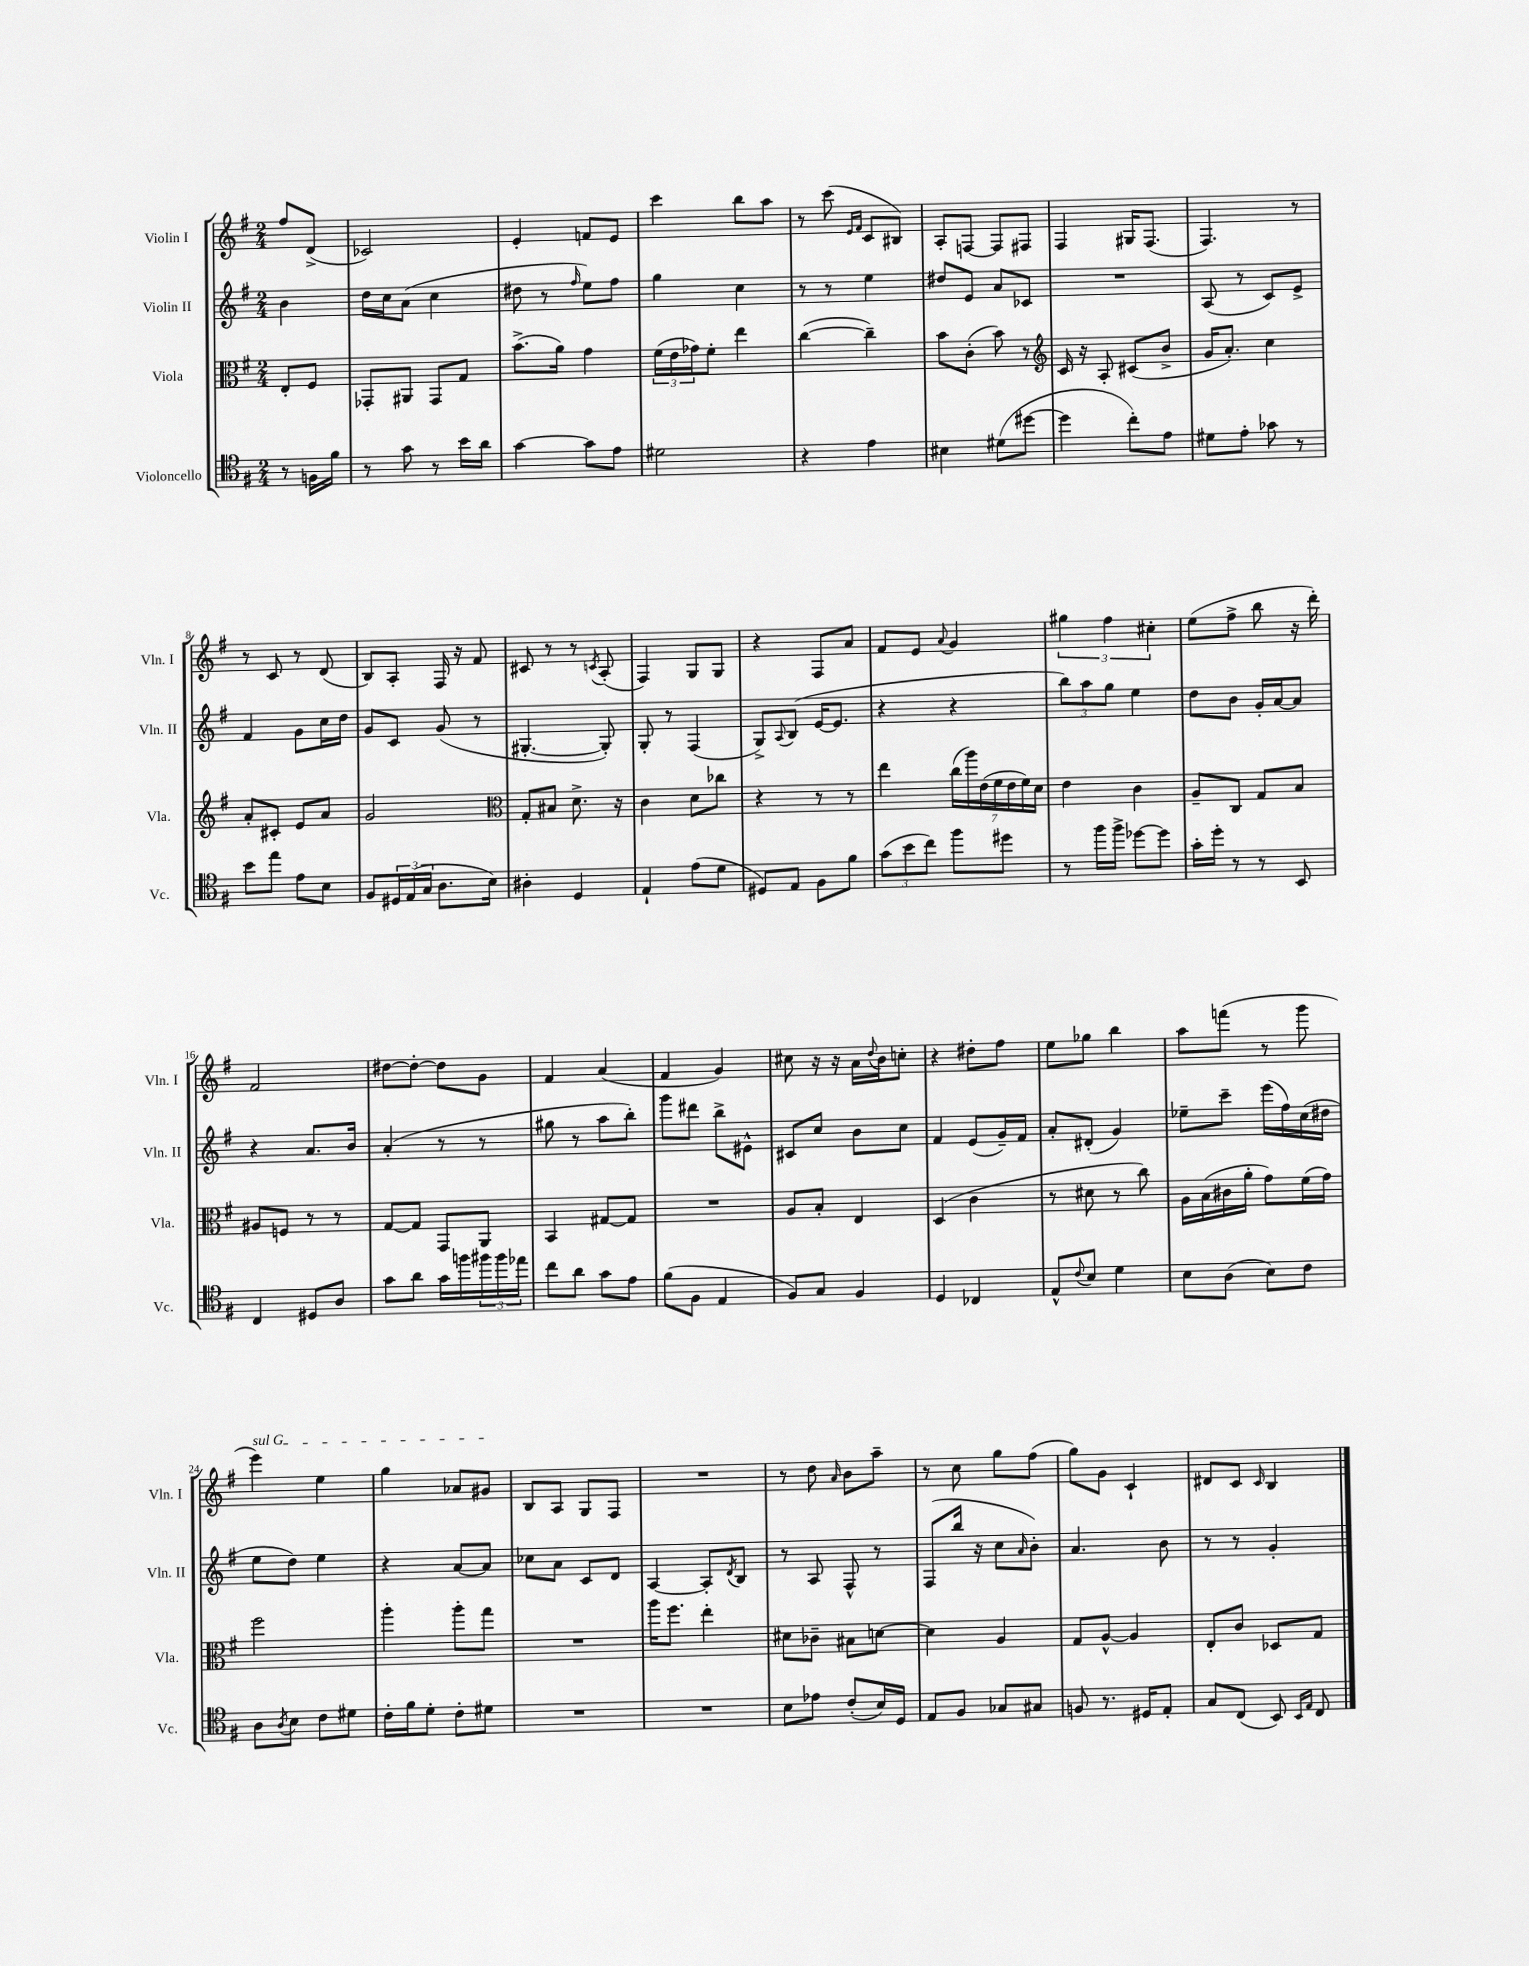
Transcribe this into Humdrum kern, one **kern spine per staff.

**kern	**kern	**kern	**kern
*part4	*part3	*part2	*part1
*staff4	*staff3	*staff2	*staff1
*I"Violoncello	*I"Viola	*I"Violin II	*I"Violin I
*I'Vc.	*I'Vla.	*I'Vln. II	*I'Vln. I
*clefC4	*clefC3	*clefG2	*clefG2
*k[f#]	*k[f#]	*k[f#]	*k[f#]
*M2/4	*M2/4	*M2/4	*M2/4
=	=	=	=
8r	8E'/L	4b\	8ff#/L
16Fn\LL	8F#/J	.	(8d^/J
16f#\JJ	.	.	.
=1	=1	=1	=1
8r	8GG-X'/L	16dd\LL	2c-X/)
.	.	16cc\J	.
8g\	8AA#X/J	(8a\J	.
8r	8GG-/L	4cc\	.
16b\LL	8G/J	.	.
16a\JJ	.	.	.
=2	=2	=2	=2
[4g\	(8.b^\L	8dd#X\	4e'/
.	.	8r	.
.	16a\Jk)	.	.
.	.	16qqff#/	.
8g\L]	4g\	8ee\L)	8fn/L
8e\J	.	8ff#\J	8e/J
=3	=3	=3	=3
2d#X\	(24f#\LL	4gg\	4ccc\
.	24e\	.	.
.	24g-X\J)	.	.
.	8f#'\J	.	.
.	4ee\	4cc\	8bb\L
.	.	.	8aa\J
=4	=4	=4	=4
4r	([4cc\	8r	8r
.	.	8r	(8ccc\
.	.	.	16qqe/LL
.	.	.	16qqf#/JJ
4e\	4cc~\])	4ee\	8c/L
.	.	.	8B#X/J)
=5	=5	=5	=5
4B#X\	8b\L	8dd#X/L	8A'/L
.	(8c'\J	8e/J	[8Fn/J
(8d#X\L	8b\)	8a/L	8F/L]
[8dd#X\J	8r	8c-X/J	8F#X/J
=6	=6	=6	=6
*	*clefG2	*	*
4dd#\]	16c/	2r	4F#/
.	16r	.	.
.	8A'/	.	.
8cc'\L)	(8c#X/L	.	16G#X/KL
.	.	.	(8.F#/J
8e\J	8b^/J	.	.
=7	=7	=7	=7
8d#X\L	16g/KL	(8A/	4.F#/)
.	8.a'/J)	.	.
8e'\J	.	8r	.
8g-X\	4cc\	8c/L)	.
8r	.	8e^/J	8r
!!LO:LB:g=z
=8	=8	=8	=8
8b\L	8a'/L	4f#/	8r
8ee\J	8c#X'/J	.	8c/
8e\L	8e/L	8g\L	8r
8B\J	8a/J	16cc\L	(8d/
.	.	16dd\JJ	.
=9	=9	=9	=9
8F#/L	2g/	8g/L	8B/L)
24D#X/L	.	8c/J	8A'/J
(24E/	.	.	.
24G/JJ	.	.	.
8.A\L	.	(8g/	16F#/
.	.	.	16r
.	.	8r	8f#/
16B\Jk)	.	.	.
=10	=10	=10	=10
*	*clefC3	*	*
4A#X'\	8G'/L	[4.G#X'/	8c#X/
.	8B#X/J	.	8r
4D/	8.d^\	.	8r
.	.	.	8qcn/
.	.	8G#'/])	(8A'/
.	16r	.	.
=11	=11	=11	=11
4E`/	4c\	8G'/	4F#/)
.	.	8r	.
(8e\L	8d\L	(4F#/	8G/L
8d\J	8cc-X\J	.	8G/J
=12	=12	=12	=12
8D#X/L)	4r	8G^/L)	4r
.	.	8qqA/	.
8E/J	.	(8B/J	.
8F#\L	8r	[16e/KL	8F#/L
.	.	8.e/J]	.
8f#\J	8r	.	8a/J
=13	=13	=13	=13
(12g\L	4ee\	4r	8f#/L
12b\	.	.	.
.	.	.	8e/J
12cc\J)	.	.	.
.	.	.	8qqa/
8ff#\L	(28cc\LL	4r	4g/
.	28aa\)	.	.
.	(28e\	.	.
.	28f#\	.	.
8dd#X\J	.	.	.
.	28e\	.	.
.	28f#\)	.	.
.	28d\JJ	.	.
=14	=14	=14	=14
8r	4e\	12bb\L)	6gg#X\
.	.	12aa\	.
16ff#\LL	.	.	.
.	.	12gg\J	6ff#\
16ff#^\JJ	.	.	.
[8dd-X\L	4c\	4ee\	.
.	.	.	6cc#X'\
8dd-\J]	.	.	.
=15	=15	=15	=15
16g'\LL	8A~/L	8dd\L	(8ee\L
16dd'\JJ	.	.	.
8r	8C/J	8b\J	8ff#^\J
8r	8G/L	16g'/LL	8bb\
.	.	[16a/J	.
8BB/	8B/J	8a/J]	16r
.	.	.	16ddd'\)
!!LO:LB:g=z
=16	=16	=16	=16
4C/	8A#X/L	4r	2f#/
.	8Fn/J	.	.
8D#X/L	8r	8.a/L	.
8A/J	8r	.	.
.	.	16b/Jk	.
=17	=17	=17	=17
8g\L	[8G/L	(4a'/	[8dd#X\L
8a\J	8G/J]	.	8dd#'\J_
16g\LL	8GG/L	8r	8dd#\L]
16ffn\	.	.	.
24ff#X\	8AA/J	8r	8g\J
24ff#\	.	.	.
24ee-X\JJ	.	.	.
=18	=18	=18	=18
8cc\L	4BB/	8gg#X\	4f#/
8a\J	.	8r	.
8g\L	[8G#X/L	8aa\L	(4a/
8e\J	8G#/J]	8bb'\J)	.
=19	=19	=19	=19
(8f#\L	2r	8ggg\L	4f#/
8F#\J	.	8ddd#X\J	.
4E/	.	8bb^\L	4g/)
.	.	8e#X^^\J	.
=20	=20	=20	=20
8F#/L)	8A/L	8c#X/L	8cc#X\
8G/J	8B'/J	8cc/J	16r
.	.	.	16r
4F#/	4E/	8b\L	16a\LL
.	.	.	8qqdd/
.	.	.	16b\J
.	.	8cc\J	8ccn'\J
=21	=21	=21	=21
4D/	(4D/	4f#/	4r
4C-X/	4c\	(8e/L	8dd#X'\L
.	.	16g~/L)	8ff#\J
.	.	16f#/JJ	.
=22	=22	=22	=22
8E^^/L	8r	8a'/L	8ee\L
8qqc/	.	.	.
8B/J	8d#X\	(8d#X'/J	8gg-X\J
4d\	8r	4g/)	4bb\
.	8cc\)	.	.
=23	=23	=23	=23
8B\L	16A\LL	8ee-X~\L	8aa\L
.	(16B\	.	.
(8A\J	16c#X\	8ccc~\J	(8fffn\J
.	16a'\JJ	.	.
8B\L)	8g\L)	(16eee\LL	8r
.	.	16ff#\)	.
8c\J	(16f#\L	(16cc\	8ggg\
.	16g\JJ)	16dd#X\JJ	.
!!LO:LB:g=z
=24	=24	=24	=24
!	!	!	!LO:TX:a:i:t=sul G
8A\L	2ff#\	8ee\L	4eee\)
8qA/	.	.	.
8B\J	.	8dd\J)	.
8c\L	.	4ee\	4ee\
8d#X\J	.	.	.
=25	=25	=25	=25
16c'\LL	4aa'\	4r	4gg\
16f#\J	.	.	.
8d'\J	.	.	.
8c'\L	8aa'\L	[8a/L	8a-X/L
8d#X\J	8gg\J	8a/J]	8g#X/J
=26	=26	=26	=26
2r	2r	8cc-X\L	8B/L
.	.	8a\J	8A/J
.	.	8c/L	8G/L
.	.	8d/J	8F#/J
=27	=27	=27	=27
2r	16aa\KL	[4A/	2r
.	8.ff#\J	.	.
.	4ee'\	8A'/L]	.
.	.	8qd/	.
.	.	8B/J	.
=28	=28	=28	=28
8B\L	8d#X\L	8r	8r
8e-X\J	8c-X~\J	8A/	8dd\
.	.	.	16qqa/
(8c'/L	8B#X\L	8F#^^/	8b\L
16B/L)	[8dn\J	8r	8aa~\J
16D/JJ	.	.	.
=29	=29	=29	=29
8E/L	4d\]	(8F#/L	8r
8F#/J	.	16bb/Jk	8cc\
.	.	16r	.
8G-X/L	4A/	8cc\L	8gg\L
.	.	16qqa/	.
8G#X/J	.	8b'\J)	(8ff#\J
=30	=30	=30	=30
8Fn/	8G/L	4.a/	8gg\L)
8.r	[8A^^/J	.	8g\J
.	4A/]	.	4c`/
16D#X/KL	.	.	.
8E'/J	.	8b\	.
=31	=31	=31	=31
8G/L	8E'/L	8r	8d#X/L
(8C/J	8c/J	8r	8c/J
.	.	.	16qqc/
8BB/)	8D-X/L	4g'/	4B/
16qqBB/LL	.	.	.
16qqE/JJ	.	.	.
8C/	8G/J	.	.
==	==	==	==
*-	*-	*-	*-
